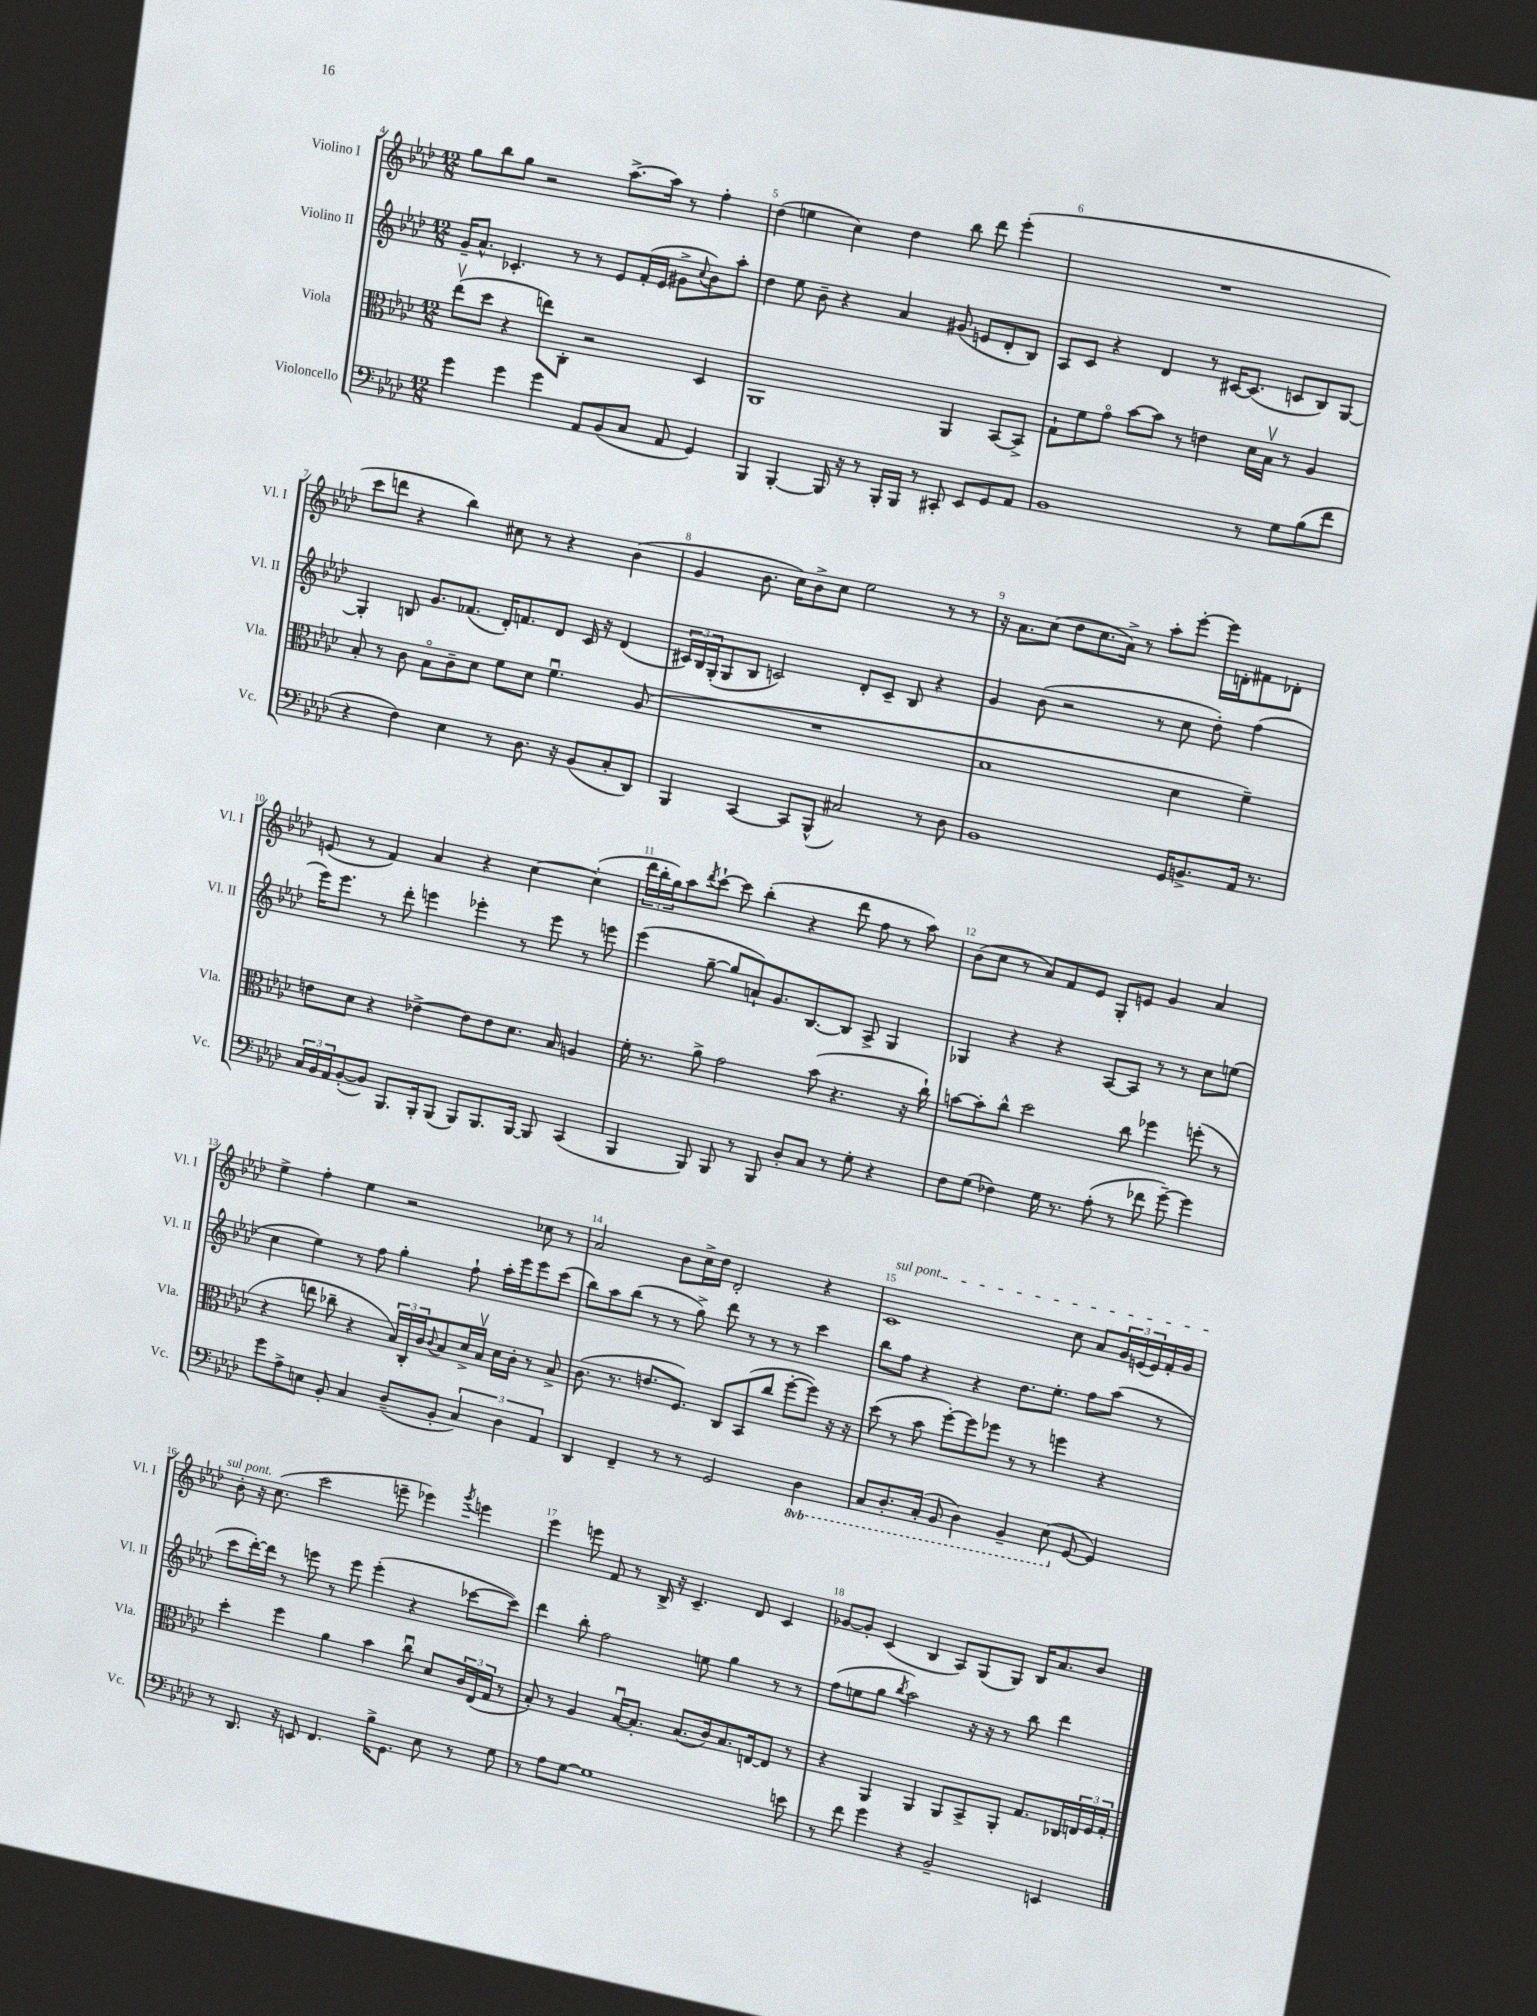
<<
\new StaffGroup <<
\new Staff = "s0" \with { instrumentName = "Violino I" shortInstrumentName = "Vl. I" } {
    \clef treble \key aes \major \numericTimeSignature \time 12/8
    g''8 bes''8 g''8 r2 aes''8.~-> aes''16 r8 f''4-. |
    des''4( e''4 c''4) des''4 bes''8 des'''8 ees'''4-.( |
    R1. |
    c'''8 d'''8 r4 bes''4) cis''8 r8 r4 bes'4( |
    g'4 bes'8. c''16) bes'8-> c''8 ees''2 r8 r8 |
    r16 aes'8. c''8( des''8 c''8. aes'16->) r8 aes''8-. ees'''8~-. ees'''16 d'16-. fis'8 des'8-. |
    e'8( r8 f'4) aes'4 r4 c''4~ c''4-.( |
    \tuplet 3/2 { des'''16 bes''16-. g''16) } aes''8 \acciaccatura { des'''8 } c'''8~-! c'''8 bes''4-.( r4 des'''8 f''8 r8 aes''8) |
    bes'8( c''8 r8 aes'8) f'8 ees'8 g8-. e'8 g'4 aes'4 |
    ees''4-> f''4-. ees''4 r2 ces''8 r8 |
    aes'2 bes'8 c''16-> des''16 des'2-. r4 |
    \once \override TextSpanner.bound-details.left.text = \markup { \italic "sul pont." } c'1\startTextSpan c''8 aes'8 \tuplet 3/2 { g'16 e'16( e'16) } f'16-. g'16 |
    bes'8-.\stopTextSpan r16 c''8.( c'''2 e'''8-- ees'''4) \acciaccatura { g'''8 } e'''4 |
    ees'''4 e'''8 f'8 r8 bes16-> r16 c'4.-- des'8 c'4 |
    ges'8~ ges'8-. c'4( bes4 aes8) g8( g8) bes16 aes'8. bes'8 \bar "|." |
}
\new Staff = "s1" \with { instrumentName = "Violino II" shortInstrumentName = "Vl. II" } {
    \clef treble \key aes \major \numericTimeSignature \time 12/8
    g'16-- aes'8.-^ ces'4.-. r8 r8 ees'8 f'16-.( ees'16 gis'8-> \appoggiatura { c''8 } bes'8) aes''8-. |
    des''4 ees''8 bes'8-- r4 aes'4 gis'8( e'8 des'8-. bes8) |
    aes8 c'8 r4 des'4 r8 cis'16~ cis'8.( c'8 bes8) g8~ |
    g4-. b8 g'8. fes'8.( des'16-.) f'8. des'8 c'16 r16 des'4( |
    \tuplet 3/2 { cis'16) bes16 g16-.( } g8 bes8 c'2) des'8-. c'8-- bes8 r4 |
    g'4 bes'8( r2 r8 c''8 des''8-.) f''4( |
    ees'''16) ees'''8. r8 des'''8-. e'''4 ees'''4-. r8 ees'''8 r8 e'''8 |
    ees'''4( g''8~-- g''8 a'8-!) g'8. bes8.~ bes8 aes8-> g4 |
    ges4 r4 r4 aes8~ aes8 r8 r8 c''8 e''8( |
    c''4 ees''4) r8 f''8 g''4-. f''8-! aes''16-. ees'''16 ees'''8 c'''8( |
    bes''8) aes''8 bes''8( r8 r8 g''8->) des'''8 r8 r8 r8 c'''4 |
    bes''8 f''8 r4 r4 des''8. ees''8.-. f''8 aes''8( r8 |
    c'''8 des'''16~-.) des'''16 r8 e'''8 r8 e'''8 e'''4-.( r4 ces'''8~ ces'''8) |
    des'''4 bes''8-. f''2 e''8 g''4 r8 r8 |
    f''8( e''8 g''8 \acciaccatura { bes''8 } aes''2) r16 r16 r8 bes''8 des'''4 \bar "|." |
}
\new Staff = "s2" \with { instrumentName = "Viola" shortInstrumentName = "Vla." } {
    \clef alto \key aes \major \numericTimeSignature \time 12/8
    ees''8\upbow( des''8 r4 e''8) c8-. r2 des4 |
    aes,1 aes,4 bes,8~ bes,8-> |
    g8-! f'8 g'8\flageolet bes'8~ bes'8 r8 e'4 des'16 bes16\upbow r8 aes4 |
    bes8-. r8 c'8 bes8\flageolet c'8-- des'8 f'8 des'8 f'4.\downbow aes8( |
    R1. |
    bes1 des'4 f'4--) |
    e'8 des'8 r4 ees'4~-> ees'8 ees'8 des'8. bes16 a4 |
    f'16-. r8. aes'8-> g'2 bes'8( r4. r16 c''16-!) |
    b'8~ b'8-. c''8-^ des''2 c''8 fes''4 f''8-.( r8 |
    r4 e''8 ces''8-- r4 \tuplet 3/2 { bes16) c16-. c'16 } \appoggiatura { c'8 } bes8 des'16-> bes16\upbow des'16 c'16-. r8 bes8-> |
    c'8.( r8. e'8. f8.) c8 bes,8( c''8 f''8~-. f''8) r16 r16 |
    des''8( r8 bes'8 f''8~-.) f''8 fes''8 r8 r8 f''4 r4 |
    des''4-. f''4 aes'4 bes'4 c''8\downbow des'8 \tuplet 3/2 { c'16 ees16( g16 } r8 |
    bes8-.) r8 aes4 bes16~\downbow bes8.-. bes8.( c'16) bes8. e16~ e8 r8 |
    r4 aes,4 aes,4 aes,8 bes,8-> aes,8-. g8. ces16 \tuplet 3/2 { e16 f16 g16-. } \bar "|." |
}
\new Staff = "s3" \with { instrumentName = "Violoncello" shortInstrumentName = "Vc." } {
    \clef bass \key aes \major \numericTimeSignature \time 12/8 \set Staff.ottavationMarkups = #ottavation-simple-ordinals
    g'4 g'4 g'4 aes,8 bes,8( c8 aes,8 g,4) |
    bes,,4 bes,,4~-. bes,,16 r16 r8 bes,,16-. bes,,16 r8 cis,8-. ees,8 g,8 aes,8 |
    bes,1 r8 g8 bes8( f'8 |
    r4 f4) ees4 r8 des8. r16 bes,8( c8-. des,8) |
    bes,,4 c,4~ c,8 bes,,8-^( cis2) r8 des8 |
    bes,1 g,16 b,8.-> aes,16 r8. |
    \tuplet 3/2 { c16 bes,16 aes,16 } bes,8~-.( bes,8) bes,,8. bes,,16-. bes,,8( bes,,8) bes,,8. bes,,16~ bes,,8 c,4( |
    bes,,4 bes,,8) bes,,8 r8 bes,,8 des8-. c8 r8 g8-. r4 |
    f8 g8( fes4) g16 r8. aes8-.( r8 fes'8 g'8~--) g'4 |
    g'8 aes8-> e8 bes,8-. c4 des8--( bes,8-. \tuplet 3/2 { c4) des4 aes,4 } |
    des,4 f,4-- r8 r8 g,2 \ottava #-1 des,4 |
    c,8 des,8.-. c,16-.( bes,,8 des,4) bes,,4-- ees,8( \ottava #0 g,8~ g,4) |
    r8 des,8. r16 e,8 f,4. bes16-> g,8. ees8 r8 g8 |
    r8 aes8 g8~ g1 e'8 |
    r8 f'8 g'4 r4 bes,2-- e,4 \bar "|." |
}
>>
>>
\layout { \context { \Score currentBarNumber = #4 \override BarNumber.break-visibility = ##(#f #t #t) barNumberVisibility = #all-bar-numbers-visible } }
